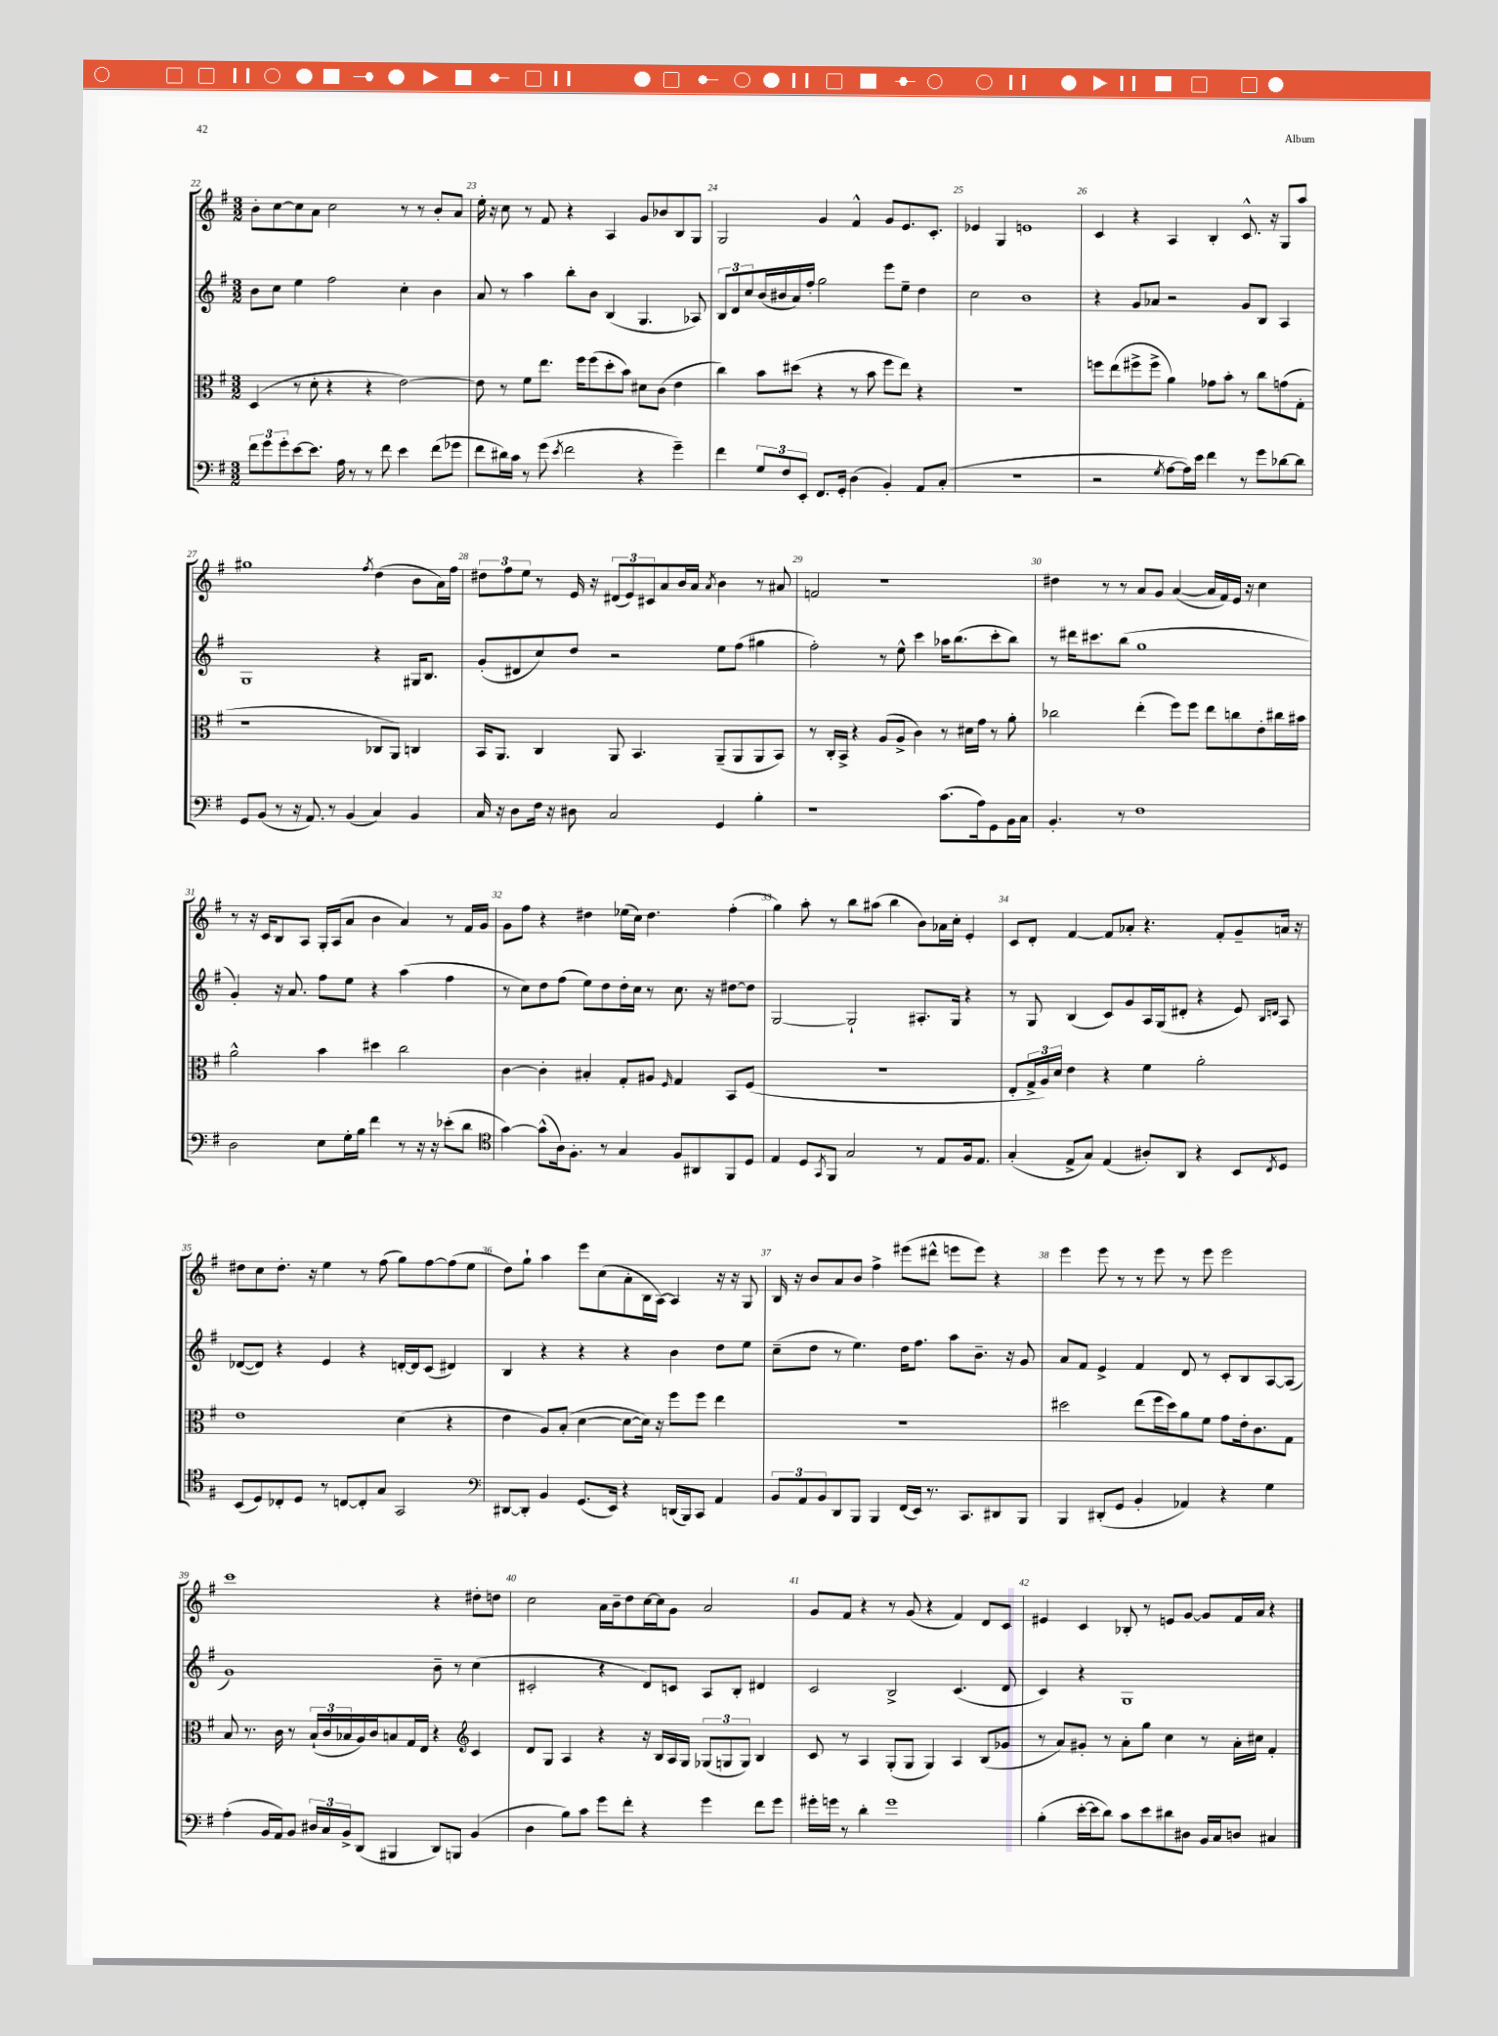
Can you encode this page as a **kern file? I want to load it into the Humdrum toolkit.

**kern	**kern	**kern	**kern
*part4	*part3	*part2	*part1
*staff4	*staff3	*staff2	*staff1
*clefF4	*clefC3	*clefG2	*clefG2
*k[f#]	*k[f#]	*k[f#]	*k[f#]
*M3/2	*M3/2	*M3/2	*M3/2
=22	=22	=22	=22
12f#\L	(4D/	8b\L	8b'\L
12g\	.	.	.
.	.	8cc\J	[8cc\
12g'\	.	.	.
[8e\	8r	4ee\	8cc\]
8.e\J]	8d'\	.	8a\J
.	4r	2ff#\	2cc\
16A\	.	.	.
8r	.	.	.
8r	4r	.	.
8f#\	.	.	.
4e\	[2e\)	4cc'\	8r
.	.	.	8r
(8f#\L	.	4b\	8b'/L
8g-X\J	.	.	8a/J
=23	=23	=23	=23
8f#\L	8e\]	8a/	16ee'\
.	.	.	16r
16d#X\L)	8r	8r	8cc\
16c\JJ	.	.	.
8r	8f#\L	4aa\	8r
(8g\	8.ee\J	.	8f#/
8qe/	.	.	.
2f#\	.	8bb'\L	4r
.	16ff#\KL	.	.
.	(8ff#\	8b\J	.
.	8dd'\	(4B/	4A/
.	8b\J)	.	.
4r	8d#X\L	4.G/	8g/L
.	(8c\J	.	8b-X/
4g~\)	4e\	.	8B/
.	.	8A-X/)	8G/J
=24	=24	=24	=24
4f#\	4cc\)	12B/L	2G/
.	.	12d/	.
.	.	12cc/	.
12G/L	8b\L	(16b/L	.
.	.	16b#X/	.
12F#/	.	.	.
.	(8dd#X\J	16a/)	.
12EE'/J	.	.	.
.	.	16ff#'/JJ	.
8.FF#/L	4r	2gg\	4g/
16GG'/Jk	.	.	.
(4D\	8r	.	4f#^^/
.	8b\	.	.
4BB'/)	8ff#\L	8eee\L	8g/L
.	8ee\J)	8ee~\J	8.e/
8AA/L	4r	4dd\	.
.	.	.	8.c'/J
(8C'/J	.	.	.
=25	=25	=25	=25
1.r	1.r	2cc\	4e-X/
.	.	.	4G/
.	.	1b	1en
=26	=26	=26	=26
2r	8ffn\L	4r	4c/
.	(8ee\	.	.
.	8ff#X^\	8g/L	4r
.	8ff#^\J	8a-X/J	.
8qG/	.	.	.
[8A\L	4a\)	2r	4A/
16A\L])	.	.	.
16e\JJ	.	.	.
4f#\	8g-X\L	.	4B'/
.	8b'\J	.	.
8r	8r	8g/L	8.c^^/
8g\L	8cc\L	8B/J	.
.	.	.	16r
[8d-X\	(8gn\	4A/	8G/L
8d-\J]	8G'\J	.	8aa/J
!!LO:LB:g=z
=27	=27	=27	=27
8GG/L	1r	1G	1gg#X
(8BB/J	.	.	.
8r	.	.	.
16r	.	.	.
8.AA/)	.	.	.
8r	.	.	.
(4BB/	.	.	.
.	.	.	8qff#/
4C/)	8C-X/L	4r	(4dd\
.	8AA/J)	.	.
4BB/	4Cn/	16G#X/KL	8b\L
.	.	8.B/J	.
.	.	.	16a\L)
.	.	.	16ff#\JJ
=28	=28	=28	=28
16C/	16BB/KL	(8g'/L	12dd#X\L
16r	8.AA/J	.	.
.	.	.	12ff#\
8D\L	.	8d#X/	.
.	.	.	12ee\J
16F#\Jk	4C/	8cc/)	8r
16r	.	.	.
8D#X\	.	8dd/J	16e/
.	.	.	16r
2C/	8AA/	2r	(12d#X/L
.	.	.	12e/)
.	4.BB/	.	.
.	.	.	12c#X/
.	.	.	8a/
.	.	.	16b/L
.	.	.	16a/JJ
.	.	.	8qa/
4GG/	(8AA~/L	8ee\L	4b\
.	8AA/	(8ff#\J	.
4B'\	8AA/	4gg#X\	8r
.	8BB/J)	.	8a#X/
=29	=29	=29	=29
1r	8r	2ff#'\)	2fn/
.	16C'/LL	.	.
.	16BB^/JJ	.	.
.	4r	.	.
.	(8A/L	8r	1r
.	8A^/J	8ee^^\	.
.	4c\)	4ccc\	.
(8.c\L	8r	16aa-X\KL	.
.	.	(8.bb\	.
.	16d#X\LL	.	.
16A\k)	16g\JJ	.	.
8GG\	8r	8ccc'\	.
16BB\L	8a'\	8bb\J)	.
16C\JJ	.	.	.
=30	=30	=30	=30
4.BB'/	2cc-X\	8r	4dd#X\
.	.	16ddd#X\KL	.
.	.	8.ccc#X\	.
.	.	.	8r
8r	.	(8bb\J	8r
1F#	(4ee'\	1gg	8a/L
.	.	.	8g/J
.	8ff#\L)	.	([4a/
.	8ff#\J	.	.
.	8ee\L	.	16a/LL]
.	.	.	16f#/)
.	8ccn\	.	16e/JJ
.	.	.	16r
.	8e'\	.	4cc\
.	16cc#X\L	.	.
.	16b#X\JJ	.	.
!!LO:LB:g=z
=31	=31	=31	=31
2D\	2a^^\	4g'/)	8r
.	.	.	16r
.	.	.	16c/KL
.	.	16r	8B/
.	.	8.a/	.
.	.	.	8A/J
8E\L	4b\	8ff#\L	16G'/LL
.	.	.	(16A/J
16G'\L	.	8ee\J	8a/J
16B\JJ	.	.	.
4f#\	4dd#X\	4r	4b\
8r	2cc\	(4aa\	4a/)
16r	.	.	.
16r	.	.	.
(8e-X'\L	.	4ff#\	8r
8d\J	.	.	16f#/LL
.	.	.	16g/JJ
=32	=32	=32	=32
*clefC4	*	*	*
[4g\)	[4c\	8r	8g\L
.	.	8cc\L)	8ff#\J
(8g^^\L]	4c'\]	8dd\	4r
16A\k)	.	(8ff#\J	.
8.F#'\J	.	.	.
.	4B#X'/	8ee\L)	4dd#X\
8r	.	8dd\	.
4G/	8G'/L	16dd'\L	(16ee-X\LL
.	.	16cc\JJ	16cc\JJ)
.	8A#X/J	8r	4.dd#\
.	16qqF#/	.	.
8F#/L	4G/	8.cc\	.
8AA#X/	.	.	.
.	.	16r	.
8FF#/	8BB/L	[8dd#X\L	(4ff#'\
8D/J	(8F#/J	8dd#\J]	.
=33	=33	=33	=33
4E/	1.r	[2G/	4gg\)
8D/L	.	.	8aa'\
8qGG/	.	.	.
8FF#/J	.	.	8r
2G/	.	2G`/]	8bb\L
.	.	.	(8aa#X\J
.	.	.	4bb\
8r	.	8.A#X'/L	8b\L)
8E/L	.	.	16a-X\L
.	.	16G/Jk	16cc'\JJ
16F#/k	.	4r	4e'/
8.E/J	.	.	.
=34	=34	=34	=34
(4G'/	8E'/L	8r	8c/L
.	24G^/L	8G/	8d'/J
.	24A/)	.	.
.	24d/JJ	.	.
8E^/L	4e\	(4B/	[4f#/
8G/J)	.	.	.
(4E/	4r	8c/L)	8f#/L]
.	.	8g/	8a-X'/J
8A#X'/L)	4f#\	16A/L	4.r
.	.	(16G/J	.
8AA/J	.	8d#X'/J	.
4r	2a'\	4r	.
.	.	.	8f#'/L
8BB/L	.	8e/)	8g~/
.	.	16qqB/LL	.
8qC/	.	16qqdn/JJ	.
8D/J	.	8A/	16an/Jk
.	.	.	16r
!!LO:LB:g=z
=35	=35	=35	=35
(8BB/L	1e	([8d-X/L	8dd#X\L
8D/)	.	8d-/J])	8cc\
8C-X'/	.	4r	8.dd#'\J
8D/J	.	.	.
.	.	.	16r
8r	.	4e/	4ee\
[8Cn/L	.	.	.
8C'/]	.	4r	8r
8G/J	.	.	(8ff#\
2GG/	(4d\	[16dn'/LL	8gg\L)
.	.	16d/J]	.
.	.	(8c/J	[8ff#\
.	4r	4d#X/)	(8ff#\]
.	.	.	8ee\J
=36	=36	=36	=36
*clefF4	*	*	*
[8DD#X/L	4e\	4B/	8dd\L)
8DD#'/J]	.	.	8gg`\J
4BB/	8A/L)	4r	4aa\
.	(8B'/J	.	.
(8.GG/L	[4d\	4r	8eee\L
.	.	.	(8cc\
16EE/Jk)	.	.	.
4r	8d\L_	4r	8a'\
.	16d\Jk])	.	16B\L
.	16r	.	[16A\JJ)
(16DDn/LL	8ff#\L	4b\	4A/]
16BBB/J)	.	.	.
8CC/J	8ff#\J	.	.
4AA/	4ee\	8dd\L	16r
.	.	.	16r
.	.	8ee\J	8G/
=37	=37	=37	=37
12BB/L	1.r	(8cc~\L	16B/
.	.	.	16r
12AA/	.	.	.
.	.	8dd\J	8b/L
12BB/	.	.	.
8DD/	.	8r	8a/
8BBB/J	.	4.ee\)	8b/J
4BBB/	.	.	4ff#^\
(16FF#/LL	.	16dd\KL	(8eee#X\L
16EE/JJ)	.	8.ff#\J	.
8.r	.	.	8ddd#X^^\J
.	.	8aa\L	8eeen\L
8.CC/L	.	.	.
.	.	8.b~\J	8eee\J)
8DD#X/	.	.	4r
.	.	16r	.
8BBB/J	.	8g/	.
=38	=38	=38	=38
4BBB/	2dd#X\	8a/L	4eee\
.	.	8f#/J	.
(8DD#X'/L	.	4e^/	8eee\
8GG/J	.	.	8r
4BB'/	(8ee\L	4f#/	8r
.	16ff#\L	.	8eee\
.	16dd#\J)	.	.
4AA-X/)	8a\	8d/	8r
.	8f#\J	8r	8eee\
4r	8g\L	8c'/L	2eee\
.	16e'\k	8B/	.
.	8.c\	.	.
4G\	.	[8A/	.
.	8G\J	(8A/J]	.
!!LO:LB:g=z
=39	=39	=39	=39
(4A'\	8B/	1g)	1ccc
.	8.r	.	.
16BB/LL	.	.	.
16AA/J)	16c\	.	.
8BB/J	8r	.	.
24D#X/LL	(24B`/LL	.	.
24C/	24c/	.	.
24BB^/J	24B-X/	.	.
(8DD/J	16A/)	.	.
.	16c/J	.	.
4BBB#X/	8Bn/	.	.
.	16G/L	.	.
.	16E/JJ	.	.
8DD/L)	4r	8b~\	4r
8BBBn/J	.	8r	.
*	*clefG2	*	*
(4BB/	4c/	(4cc\	8dd#X'\L
.	.	.	8ddn\J
=40	=40	=40	=40
4D\	8d/L	2c#X'/	2cc\
.	8G/J	.	.
8B\L)	4A/	.	.
8c\J	.	.	.
8g\L	4r	4r	16a\LL
.	.	.	16b~\J
8f#'\J	.	.	8dd\
4r	16r	8d/L)	[16cc\L
.	16B/LL	.	16cc\J]
.	16A/	8cn/J	8g\J
.	16G/JJ	.	.
4g\	(12G-X/L	8A/L	2a/
.	12Gn/	.	.
.	.	8B'/J	.
.	12G/J)	.	.
8f#\L	4B/	4d#X/	.
8g\J	.	.	.
=41	=41	=41	=41
16g#X'\LL	8c/	2c/	8g/L
16gn\JJ	.	.	.
8r	8r	.	8f#/J
4d'\	4A/	.	4r
1g	(8G'/L	2B^/	8r
.	8G/J	.	(8g/
.	4G/)	.	4r
.	4A/	(4.c/	4f#/)
.	(8B/L	.	8d/L
.	8g-X/J	8d/	8c/J
=42	=42	=42	=42
(4B'\	8r	4c/)	4e#X/
.	8a/L)	.	.
[16e'\LL	8g#X'/J	4r	4c/
16e\J]	.	.	.
8d\J)	8r	.	.
8c\L	8a'\L	1G	8B-X'/
8e\	8gg\J	.	8r
8d#X\	4cc\	.	8en/L
8D#X\J	.	.	[8g/J
16BB/LL	8r	.	8g/L]
16C/J	.	.	.
8Dn/J	16a'\LL	.	16f#/L
.	16cc#X\JJ	.	16a/JJ
4C#X/	4f#'/	.	4r
==	==	==	==
*-	*-	*-	*-
